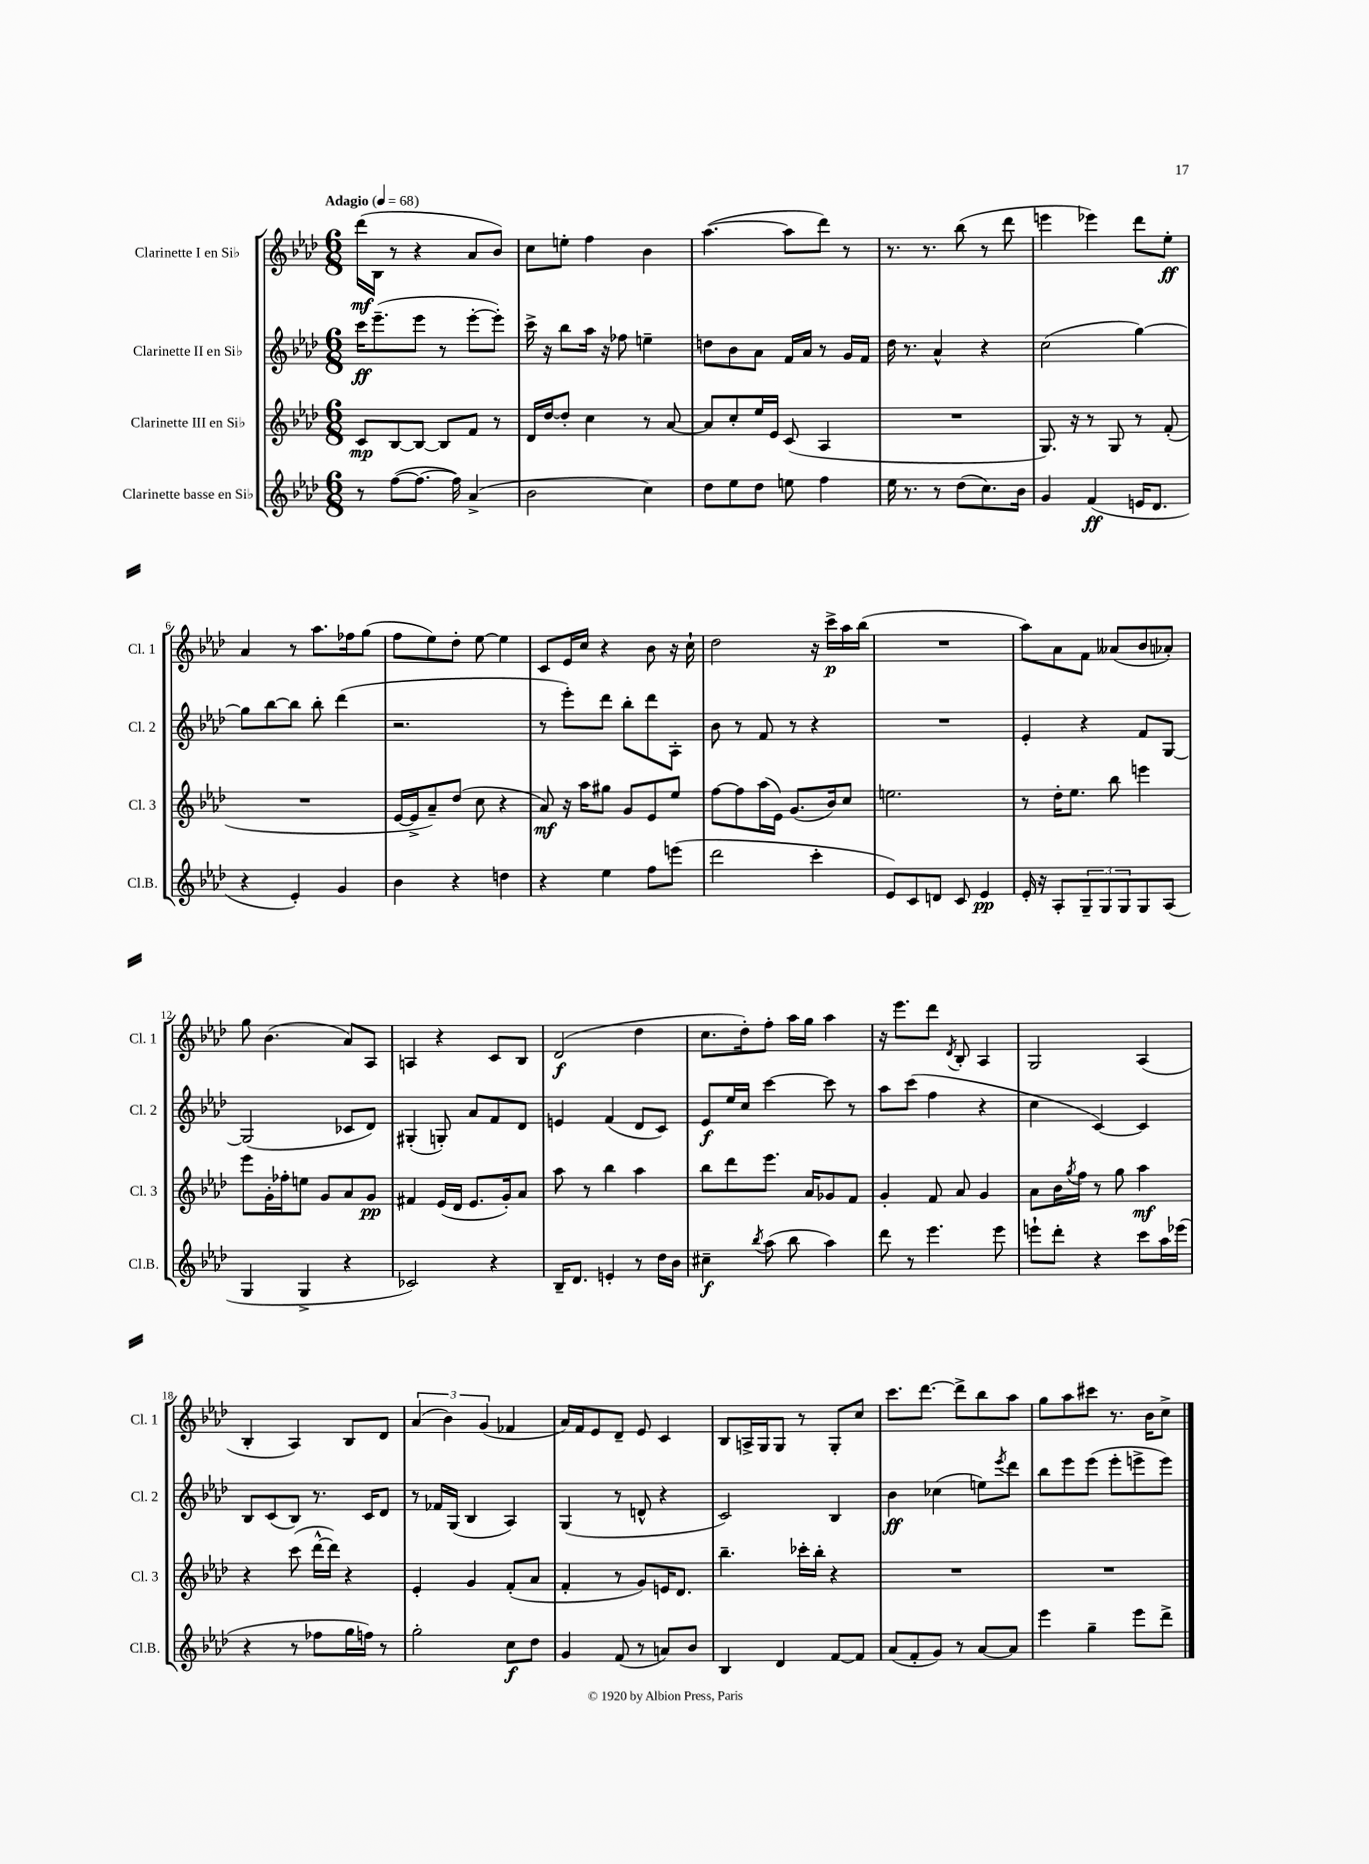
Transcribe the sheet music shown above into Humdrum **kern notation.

**kern	**dynam	**kern	**dynam	**kern	**dynam	**kern	**dynam
*part4	*part4	*part3	*part3	*part2	*part2	*part1	*part1
*staff4	*staff4	*staff3	*staff3	*staff2	*staff2	*staff1	*staff1
*I"Clarinette basse en Si♭	*	*I"Clarinette III en Si♭	*	*I"Clarinette II en Si♭	*	*I"Clarinette I en Si♭	*
*I'Cl.B.	*	*I'Cl. 3	*	*I'Cl. 2	*	*I'Cl. 1	*
*clefG2	*	*clefG2	*	*clefG2	*	*clefG2	*
*k[b-e-a-d-]	*	*k[b-e-a-d-]	*	*k[b-e-a-d-]	*	*k[b-e-a-d-]	*
*M6/8	*	*M6/8	*	*M6/8	*	*M6/8	*
*MM68	*	*MM68	*	*MM68	*	*MM68	*
=1	=1	=1	=1	=1	=1	=1	=1
!	!	!	!	!	!	!LO:TX:a:B:t=Adagio	!
8r	.	8c/L	mp	16ccc\KL	ff	(16ddd-\LL	mf
.	.	.	.	(8.eee-~\	.	16B-\JJ	.
([8ff\L	.	[8B-/	.	.	.	8r	.
8.ff\J_	.	8B-/J_	.	8eee-\J	.	4r	.
.	.	8B-/L]	.	8r	.	.	.
16ff\])	.	.	.	.	.	.	.
(4a-^/	.	8f/J	.	[8eee-'\L	.	8a-/L	.
.	.	8r	.	8eee-'\J])	.	8b-/J)	.
=2	=2	=2	=2	=2	=2	=2	=2
2b-\	.	16d-/LL	.	16ccc^\	.	8cc\L	.
.	.	[16dd-/J	.	16r	.	.	.
.	.	8dd-'/J]	.	8bb-\L	.	8een'\J	.
.	.	4cc\	.	16aa-\Jk	.	4ff\	.
.	.	.	.	16r	.	.	.
.	.	.	.	8ff-X\	.	.	.
4cc\)	.	8r	.	4een~\	.	4b-\	.
.	.	[8a-/	.	.	.	.	.
=3	=3	=3	=3	=3	=3	=3	=3
8dd-\L	.	8a-/L]	.	8ddn\L	.	([4.aa-\	.
8ee-\	.	8cc'/	.	8b-\	.	.	.
8dd-\J	.	16ee-/L	.	8a-\J	.	.	.
.	.	16e-/JJ	.	.	.	.	.
8een\	.	(8c/	.	16f/LL	.	8aa-\L]	.
.	.	.	.	16a-/JJ	.	.	.
4ff\	.	4A-/	.	8r	.	8ddd-\J)	.
.	.	.	.	16g/LL	.	8r	.
.	.	.	.	16f/JJ	.	.	.
=4	=4	=4	=4	=4	=4	=4	=4
16ee-\	.	2.r	.	16dd-\	.	8.r	.
8.r	.	.	.	8.r	.	.	.
.	.	.	.	.	.	8.r	.
8r	.	.	.	4a-^^/	.	.	.
(8dd-\L	.	.	.	.	.	(8bb-\	.
8.cc\)	.	.	.	4r	.	8r	.
.	.	.	.	.	.	8ddd-\	.
16b-\Jk	.	.	.	.	.	.	.
=5	=5	=5	=5	=5	=5	=5	=5
4g/	.	8.G/)	.	(2cc\	.	4eeen\	.
.	.	16r	.	.	.	.	.
(4f/	ff	8r	.	.	.	4eee-X\)	.
.	.	8G/	.	.	.	.	.
16en/KL	.	8r	.	[4gg\)	.	8ddd-\L	.
8.d-/J	.	.	.	.	.	.	.
.	.	(8f'/	.	.	.	8ee-'\J	ff
!!LO:LB:g=z
=6	=6	=6	=6	=6	=6	=6	=6
4r	.	2.r	.	8gg\L]	.	4a-/	.
.	.	.	.	[8bb-\	.	.	.
4e-'/)	.	.	.	8bb-\J]	.	8r	.
.	.	.	.	8bb-'\	.	8.aa-\L	.
4g/	.	.	.	(4ddd-\	.	.	.
.	.	.	.	.	.	16ff-X\k	.
.	.	.	.	.	.	(8gg\J	.
=7	=7	=7	=7	=7	=7	=7	=7
4b-\	.	[16e-/LL	.	2.r	.	8ff\L	.
.	.	16e-^/J]	.	.	.	.	.
.	.	8a-~/)	.	.	.	8ee-\)	.
4r	.	(8dd-/J	.	.	.	8dd-'\J	.
.	.	8cc\	.	.	.	[8ee-\	.
4ddn\	.	4r	.	.	.	4ee-\]	.
=8	=8	=8	=8	=8	=8	=8	=8
4r	.	8a-/)	mf	8r	.	8c/L	.
.	.	16r	.	8eee-'\L)	.	16e-/L	.
.	.	16aa-\KL	.	.	.	16cc/JJ	.
4ee-\	.	8gg#X\J	.	8ddd-\J	.	4r	.
.	.	8g/L	.	8bb-'\L	.	.	.
8ff\L	.	8e-/	.	8ddd-\	.	8b-\	.
(8eeen\J	.	8ee-/J	.	8A-'\J	.	16r	.
.	.	.	.	.	.	16cc`\	.
=9	=9	=9	=9	=9	=9	=9	=9
2ddd-\	.	[8ff\L	.	8b-\	.	2dd-\	.
.	.	8ff\]	.	8r	.	.	.
.	.	(16aa-\L	.	8f/	.	.	.
.	.	16e-\JJ)	.	.	.	.	.
.	.	(8.g/L	.	8r	.	.	.
4ccc'\	.	.	.	4r	.	16r	.
.	.	16b-/k)	.	.	.	16ccc^\LL	p
.	.	8cc/J	.	.	.	16aa-\	.
.	.	.	.	.	.	(16bb-\JJ	.
=10	=10	=10	=10	=10	=10	=10	=10
8e-/L)	.	2.een\	.	2.r	.	2.r	.
8c/	.	.	.	.	.	.	.
8dn/J	.	.	.	.	.	.	.
8c/	.	.	.	.	.	.	.
4e-/	pp	.	.	.	.	.	.
=11	=11	=11	=11	=11	=11	=11	=11
16e-'/	.	8r	.	4e-'/	.	8aa-\L)	.
16r	.	.	.	.	.	.	.
8A-'/L	.	16dd-'\KL	.	.	.	8a-\	.
.	.	8.ee-\J	.	.	.	.	.
12G~/	.	.	.	4r	.	8f\J	.
12G/	.	.	.	.	.	.	.
.	.	8bb-\	.	.	.	(8a--X/L	.
12G/	.	.	.	.	.	.	.
8G/	.	4eeen\	.	8f/L	.	8b-/	.
(8A-/J	.	.	.	[8G/J	.	8a-X'/J)	.
!!LO:LB:g=z
=12	=12	=12	=12	=12	=12	=12	=12
4G/	.	8eee-\L	.	(2G/]	.	8gg\	.
.	.	16g'\L	.	.	.	(4.b-\	.
.	.	16ff-X'\J	.	.	.	.	.
4G^/	.	8een\J	.	.	.	.	.
.	.	8g/L	.	.	.	.	.
4r	.	8a-/	.	8c-X/L	.	8a-/L)	.
.	.	8g/J	pp	8d-/J)	.	8A-/J	.
=13	=13	=13	=13	=13	=13	=13	=13
2c-X/)	.	4f#X/	.	(4G#X'/	.	4An/	.
.	.	(16e-/LL	.	8Gn'/)	.	4r	.
.	.	16d-/JJ	.	.	.	.	.
.	.	8.e-/L	.	8a-/L	.	.	.
4r	.	.	.	8f/	.	8c/L	.
.	.	16g'/k)	.	.	.	.	.
.	.	8a-/J	.	8d-/J	.	8B-/J	.
=14	=14	=14	=14	=14	=14	=14	=14
16B-~/KL	.	8aa-\	.	4en/	.	(2d-/	f
8.d-/J	.	.	.	.	.	.	.
.	.	8r	.	.	.	.	.
4en'/	.	4bb-\	.	(4f/	.	.	.
8r	.	4aa-\	.	8d-/L	.	4dd-\	.
16dd-\LL	.	.	.	8c/J)	.	.	.
16b-\JJ	.	.	.	.	.	.	.
=15	=15	=15	=15	=15	=15	=15	=15
4cc#X~\	f	8bb-\L	.	8e-/L	f	8.cc\L	.
.	.	8ddd-\	.	16ee-/L	.	.	.
.	.	.	.	16cc/JJ	.	16dd-'\k)	.
8qbb-/	.	.	.	.	.	.	.
(8aa-\	.	8.eee-\J	.	[4ccc\	.	8ff'\J	.
8bb-\	.	.	.	.	.	16aa-\LL	.
.	.	16a-/KL	.	.	.	16gg\JJ	.
4aa-\)	.	8g-X/	.	8ccc\]	.	4aa-\	.
.	.	8f/J	.	8r	.	.	.
=16	=16	=16	=16	=16	=16	=16	=16
8ddd-\	.	4g'/	.	8aa-\L	.	16r	.
.	.	.	.	.	.	8.eee-\L	.
8r	.	.	.	(8ccc\J	.	.	.
4.eee-\	.	8f/	.	4ff\	.	8ddd-\J	.
.	.	.	.	.	.	8qd-/	.
.	.	8a-/	.	.	.	8B-'/	.
.	.	4g/	.	4r	.	4A-/	.
8eee-\	.	.	.	.	.	.	.
=17	=17	=17	=17	=17	=17	=17	=17
8eeen`\L	.	8a-\L	.	4cc\	.	2G/	.
8ddd-'\J	.	16b-\L	.	.	.	.	.
.	.	8qgg/	.	.	.	.	.
.	.	16ff\JJ	.	.	.	.	.
4r	.	8r	.	[4c/)	.	.	.
.	.	8gg\	.	.	.	.	.
8ccc\L	.	4aa-\	mf	4c/]	.	(4A-/	.
16aa-\L	.	.	.	.	.	.	.
(16eee-X\JJ	.	.	.	.	.	.	.
!!LO:LB:g=z
=18	=18	=18	=18	=18	=18	=18	=18
4r	.	4r	.	8B-/L	.	4B-'/	.
.	.	.	.	(8c/	.	.	.
8r	.	(8ccc\	.	8B-/J)	.	4A-/)	.
8ff-X\L	.	[16ddd-^^\LL	.	8.r	.	.	.
.	.	16ddd-\JJ])	.	.	.	.	.
16gg\L	.	4r	.	.	.	8B-/L	.
16ffn\JJ)	.	.	.	16c/KL	.	.	.
8r	.	.	.	8d-/J	.	8d-/J	.
=19	=19	=19	=19	=19	=19	=19	=19
2gg'\	.	4e-'/	.	8r	.	(6a-/	.
.	.	.	.	16f-X/LL	.	.	.
.	.	.	.	.	.	6b-\)	.
.	.	.	.	(16G/JJ	.	.	.
.	.	4g/	.	4B-/	.	.	.
.	.	.	.	.	.	(6g/	.
8cc\L	f	(8f'/L	.	4A-/)	.	4f-X/	.
8dd-\J	.	8a-/J	.	.	.	.	.
=20	=20	=20	=20	=20	=20	=20	=20
4g/	.	4f'/	.	(4G/	.	16a-/LL)	.
.	.	.	.	.	.	16f/J	.
.	.	.	.	.	.	8e-/	.
(8f/	.	8r	.	8r	.	8d-~/J	.
8r	.	8g/L)	.	8dn^^/	.	8e-/	.
8an/L)	.	16en/K	.	4r	.	4c/	.
.	.	8.d-/J	.	.	.	.	.
8b-/J	.	.	.	.	.	.	.
=21	=21	=21	=21	=21	=21	=21	=21
4B-/	.	4.bb-~\	.	2c/)	.	8B-/L	.
.	.	.	.	.	.	16An^/L	.
.	.	.	.	.	.	16G/J	.
4d-/	.	.	.	.	.	8G/J	.
.	.	16ccc-X'\LL	.	.	.	8r	.
.	.	16bb-'\JJ	.	.	.	.	.
[8f/L	.	4r	.	4B-/	.	8G'/L	.
8f/J]	.	.	.	.	.	8cc/J	.
=22	=22	=22	=22	=22	=22	=22	=22
(8a-/L	.	2.r	.	4b-\	ff	8.ccc\L	.
8f'/	.	.	.	.	.	.	.
.	.	.	.	.	.	[8.ddd-\J	.
8g/J)	.	.	.	(4cc-X\	.	.	.
8r	.	.	.	.	.	8ddd-^\L]	.
[8a-/L	.	.	.	8een\L)	.	8bb-\	.
.	.	.	.	8qeee-/	.	.	.
8a-/J]	.	.	.	8ddd-\J	.	8aa-\J	.
=23	=23	=23	=23	=23	=23	=23	=23
4eee-\	.	2.r	.	8bb-\L	.	8gg\L	.
.	.	.	.	8eee-\	.	8aa-\	.
4gg~\	.	.	.	(8eee-\J	.	8ccc#X\J	.
.	.	.	.	8eee-'\L	.	8.r	.
8eee-\L	.	.	.	8eeen^\	.	.	.
.	.	.	.	.	.	16b-\KL	.
8ddd-^\J	.	.	.	8eee\J)	.	8cc^\J	.
==	==	==	==	==	==	==	==
*-	*-	*-	*-	*-	*-	*-	*-
